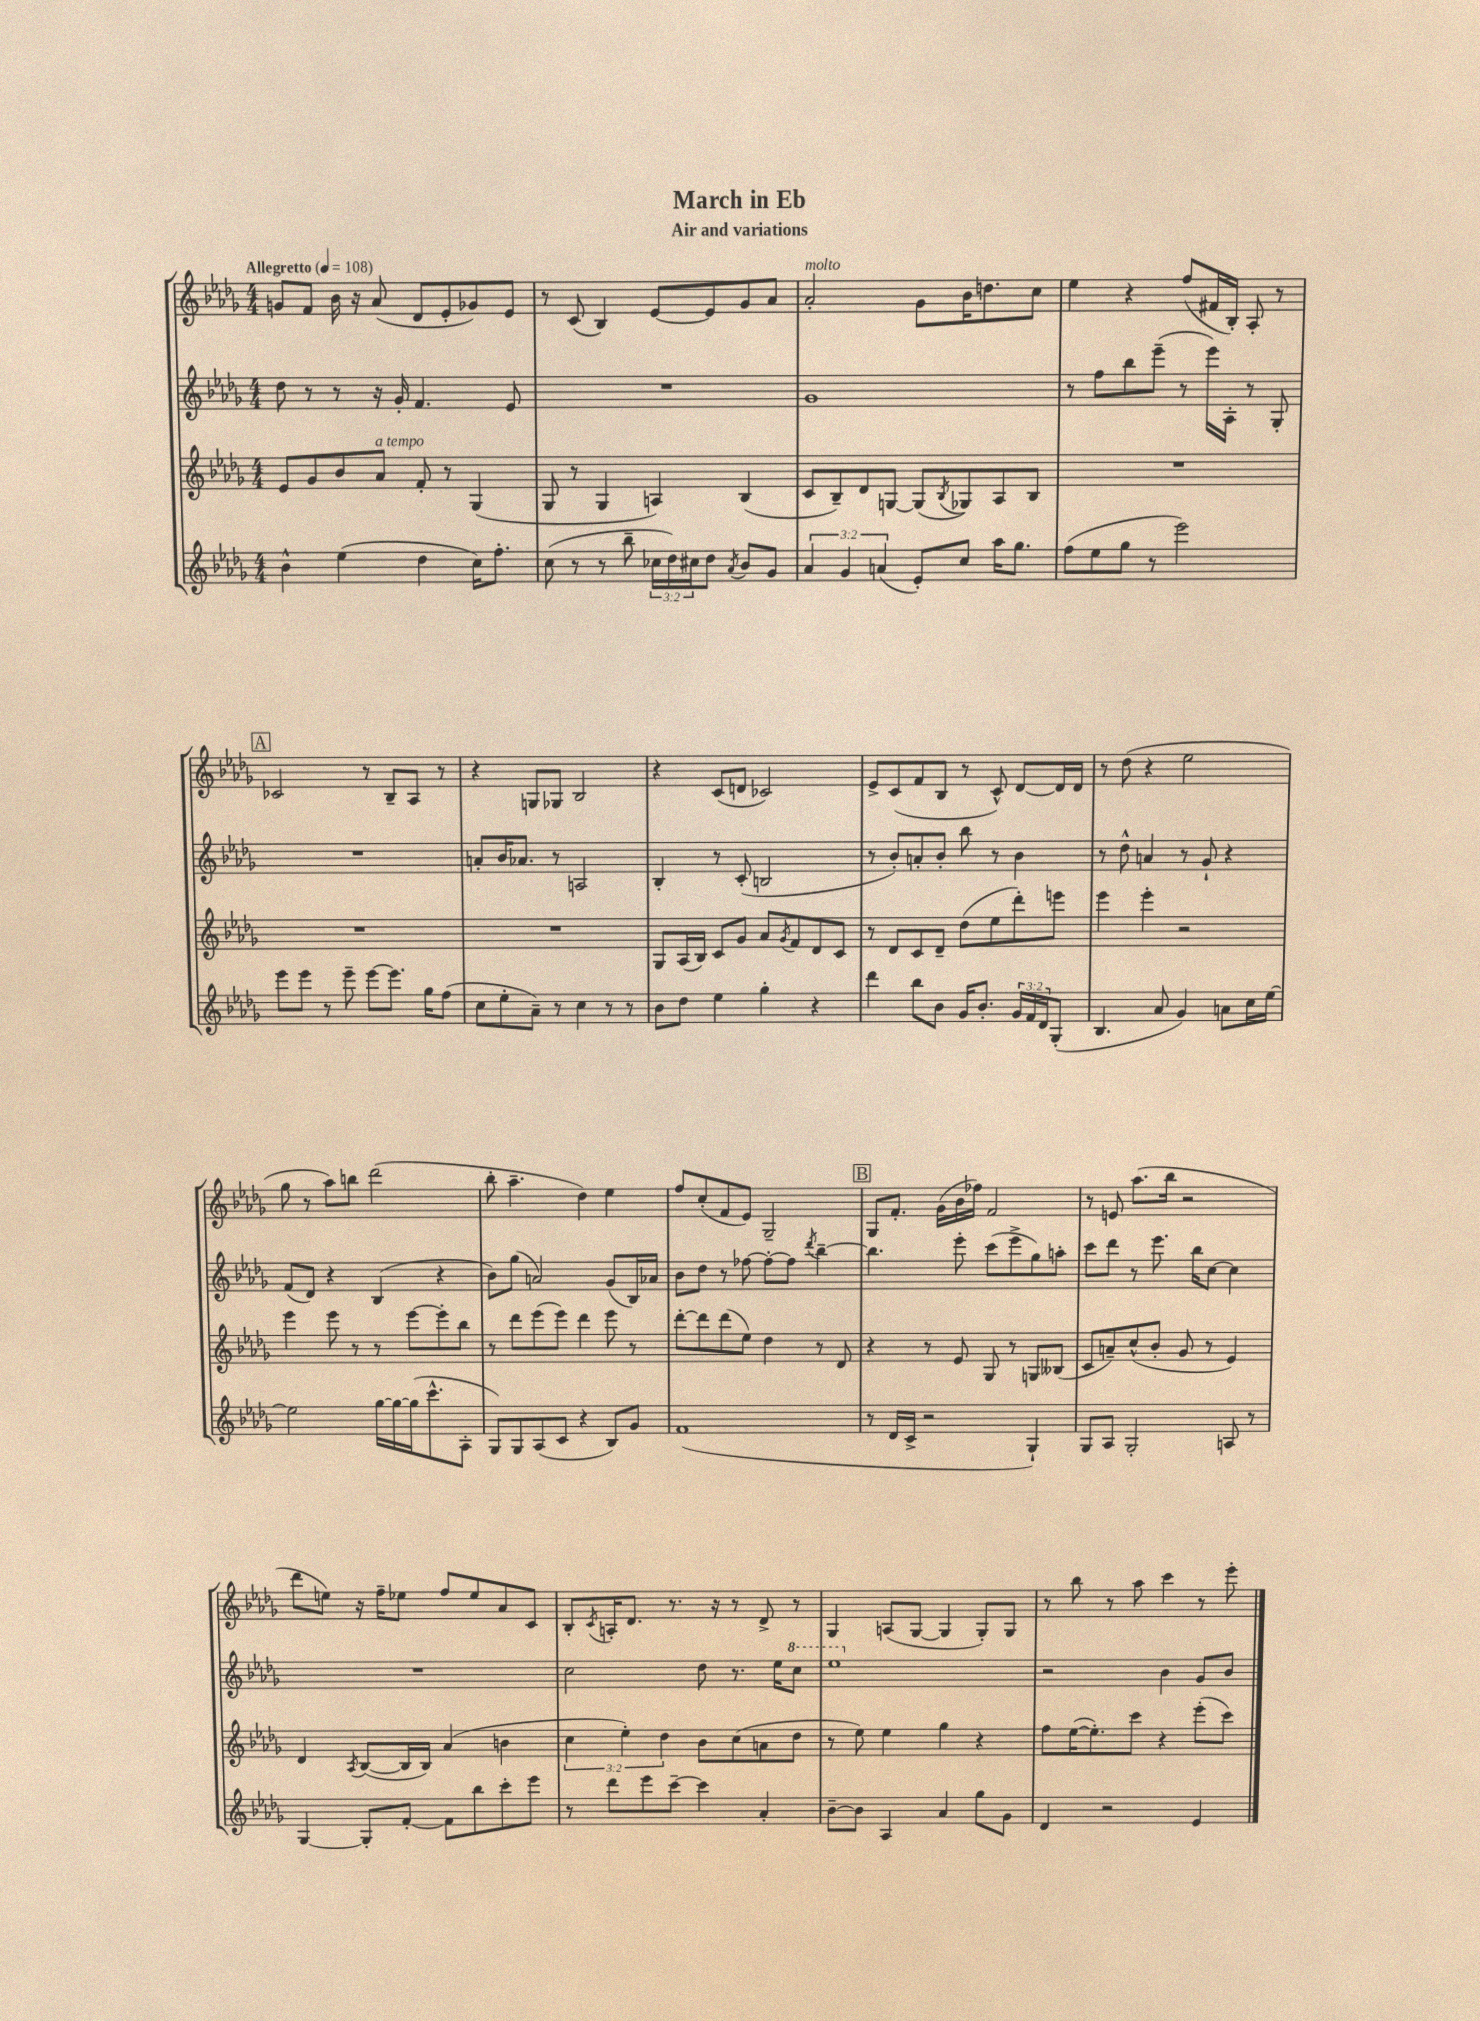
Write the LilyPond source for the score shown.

\header { title = "March in Eb" subtitle = "Air and variations" }
<<
\new StaffGroup <<
\new Staff = "s0" {
    \clef treble \key des \major \numericTimeSignature \time 4/4 \tempo "Allegretto" 4 = 108
    g'8 f'8 bes'16 r16 aes'8( des'8 ees'8-. ges'8) ees'8 |
    r8 c'8( bes4) ees'8~ ees'8 ges'8 aes'8 |
    aes'2-.^\markup { \italic "molto" } ges'8 bes'16 d''8. c''8 |
    ees''4 r4 f''8( fis'16 bes16-.) aes8-. r8 |
    \mark \markup { \box "A" } ces'2 r8 bes8-- aes8 r8 |
    r4 g8 ges8 bes2 |
    r4 c'8( d'8 ces'2) |
    ees'8-> c'8( f'8 bes8 r8 c'8-^) des'8~ des'16 des'16 |
    r8 des''8( r4 ees''2 |
    ges''8 r8 aes''8) b''8 des'''2( |
    bes''8-. aes''4.-- des''4) ees''4 |
    f''8 c''8-.( f'8 ees'8) ges2-- |
    \mark \markup { \box "B" } ges8 f'8.-. ges'16( bes'16 fes''16) f'2 |
    r8 e'8 aes''8.( bes''16 r2 |
    des'''8 e''8) r16 f''16-- ees''8 f''8 ees''8 aes'8 c'8 |
    bes8-. \acciaccatura { c'8 } a16-. des'8. r8. r16 r8 des'8-> r8 |
    ges4 a8( ges8~ ges4 ges8-.) ges8 |
    r8 bes''8 r8 aes''8 c'''4 r8 ees'''8-. \bar "|." |
}
\new Staff = "s1" {
    \clef treble \key des \major \numericTimeSignature \time 4/4
    des''8 r8 r8 r16 ges'16-. f'4. ees'8 |
    R1 |
    ges'1 |
    r8 f''8 bes''8 ees'''8--( r8 ees'''16) aes16-. r8 ges8-. |
    \mark \markup { \box "A" } R1 |
    a'8-. bes'16 aes'8. r8 a2 |
    bes4-. r8 c'8-.( b2 |
    r8 bes'8-.) a'8-. bes'8-. bes''8 r8 bes'4 |
    r8 des''8-^ a'4 r8 ges'8-! r4 |
    f'8( des'8) r4 bes4( r4 |
    bes'8) ges''8( a'2) ges'8( bes16) aes'16 |
    bes'8 des''8 r8 fes''8~ fes''8~-. fes''8 \acciaccatura { des'''8 } bes''4~-- |
    \mark \markup { \box "B" } bes''4. ees'''8-. c'''8( ees'''8-> ges''8) a''8-. |
    c'''8 des'''8 r8 ees'''8. bes''16 c''8~ c''4 |
    R1 |
    c''2 des''8 r8. ees''16 \ottava #1 c'''8 |
    ees'''1 \ottava #0 |
    r2 bes'4 ges'8 bes'8 \bar "|." |
}
\new Staff = "s2" {
    \clef treble \key des \major \numericTimeSignature \time 4/4 \override Staff.TupletNumber.text = #tuplet-number::calc-fraction-text
    ees'8 ges'8 bes'8 aes'8^\markup { \italic "a tempo" } f'8-. r8 ges4( |
    ges8 r8 ges4 a4) bes4( |
    c'8 bes8--) des'8 g8~ g8( \acciaccatura { bes8 } ges8) aes8 bes8 |
    R1 |
    \mark \markup { \box "A" } R1 |
    R1 |
    ges8 aes16( bes16) c'8 ges'8 aes'8 \acciaccatura { ges'8 } f'8 des'8 c'8 |
    r8 des'8 c'8 des'8-- des''8( ees''8 des'''8-.) e'''8 |
    ees'''4 ees'''4-. r2 |
    ees'''4 ees'''8 r8 r8 ees'''8~ ees'''8-. bes''8 |
    r8 des'''8 ees'''8( ees'''8) des'''4 ees'''8 r8 |
    des'''8~-. des'''8 des'''8( ees''8) des''4 r8 des'8 |
    \mark \markup { \box "B" } r4 r8 ees'8 ges8 r8 g8 beses8( |
    c'8 a'8--) c''8-^( bes'8-. ges'8 r8 ees'4) |
    des'4 \acciaccatura { aes8 } bes8~( bes16 bes16) aes'4( b'4 |
    \tuplet 3/2 { c''4 ees''4-.) des''4 } bes'8 c''8( a'8 des''8 |
    r8 ees''8) ees''4 ges''4 r4 |
    f''8 ees''16~( ees''8.-.) c'''8 r4 ees'''8-.( c'''8) \bar "|." |
}
\new Staff = "s3" {
    \clef treble \key des \major \numericTimeSignature \time 4/4 \override Staff.TupletNumber.text = #tuplet-number::calc-fraction-text
    bes'4-^ ees''4( des''4 c''16) f''8.-. |
    c''8( r8 r8 bes''8-- \tuplet 3/2 { ces''16 des''16) cis''16 } des''8 \acciaccatura { aes'8 } bes'8 ges'8 |
    \tuplet 3/2 { aes'4 ges'4 a'4( } ees'8-.) c''8 aes''16 ges''8. |
    f''8( ees''8 ges''8 r8 ees'''2) |
    \mark \markup { \box "A" } ees'''8 ees'''8 r8 ees'''8-- ees'''8~ ees'''8. ges''16 f''8( |
    c''8 ees''8-. aes'8--) r8 c''4 r8 r8 |
    bes'8 des''8 ees''4 ges''4-. r4 |
    des'''4 bes''8 bes'8 ges'16 bes'8.-. \tuplet 3/2 { ges'16 f'16 des'16 } ges8-.( |
    bes4. aes'8 ges'4) a'8 c''16 ees''16~ |
    ees''2 ges''16~ ges''16~ ges''16( c'''8.-^ aes8-. |
    ges8) ges8 aes8( c'8 r4 bes8) ges'8 |
    f'1( |
    \mark \markup { \box "B" } r8 des'16 c'16-> r2 ges4-!) |
    ges8 aes8 ges2-. a8 r8 |
    ges4~ ges8-. f'8~-. f'8 bes''8 c'''8-. ees'''8 |
    r8 des'''8 ees'''8 c'''8~-- c'''4 aes'4-. |
    bes'8~-- bes'8 aes4 aes'4 ges''8 ges'8 |
    des'4 r2 ees'4 \bar "|." |
}
>>
>>
\layout { \context { \Score \remove "Bar_number_engraver" } }
